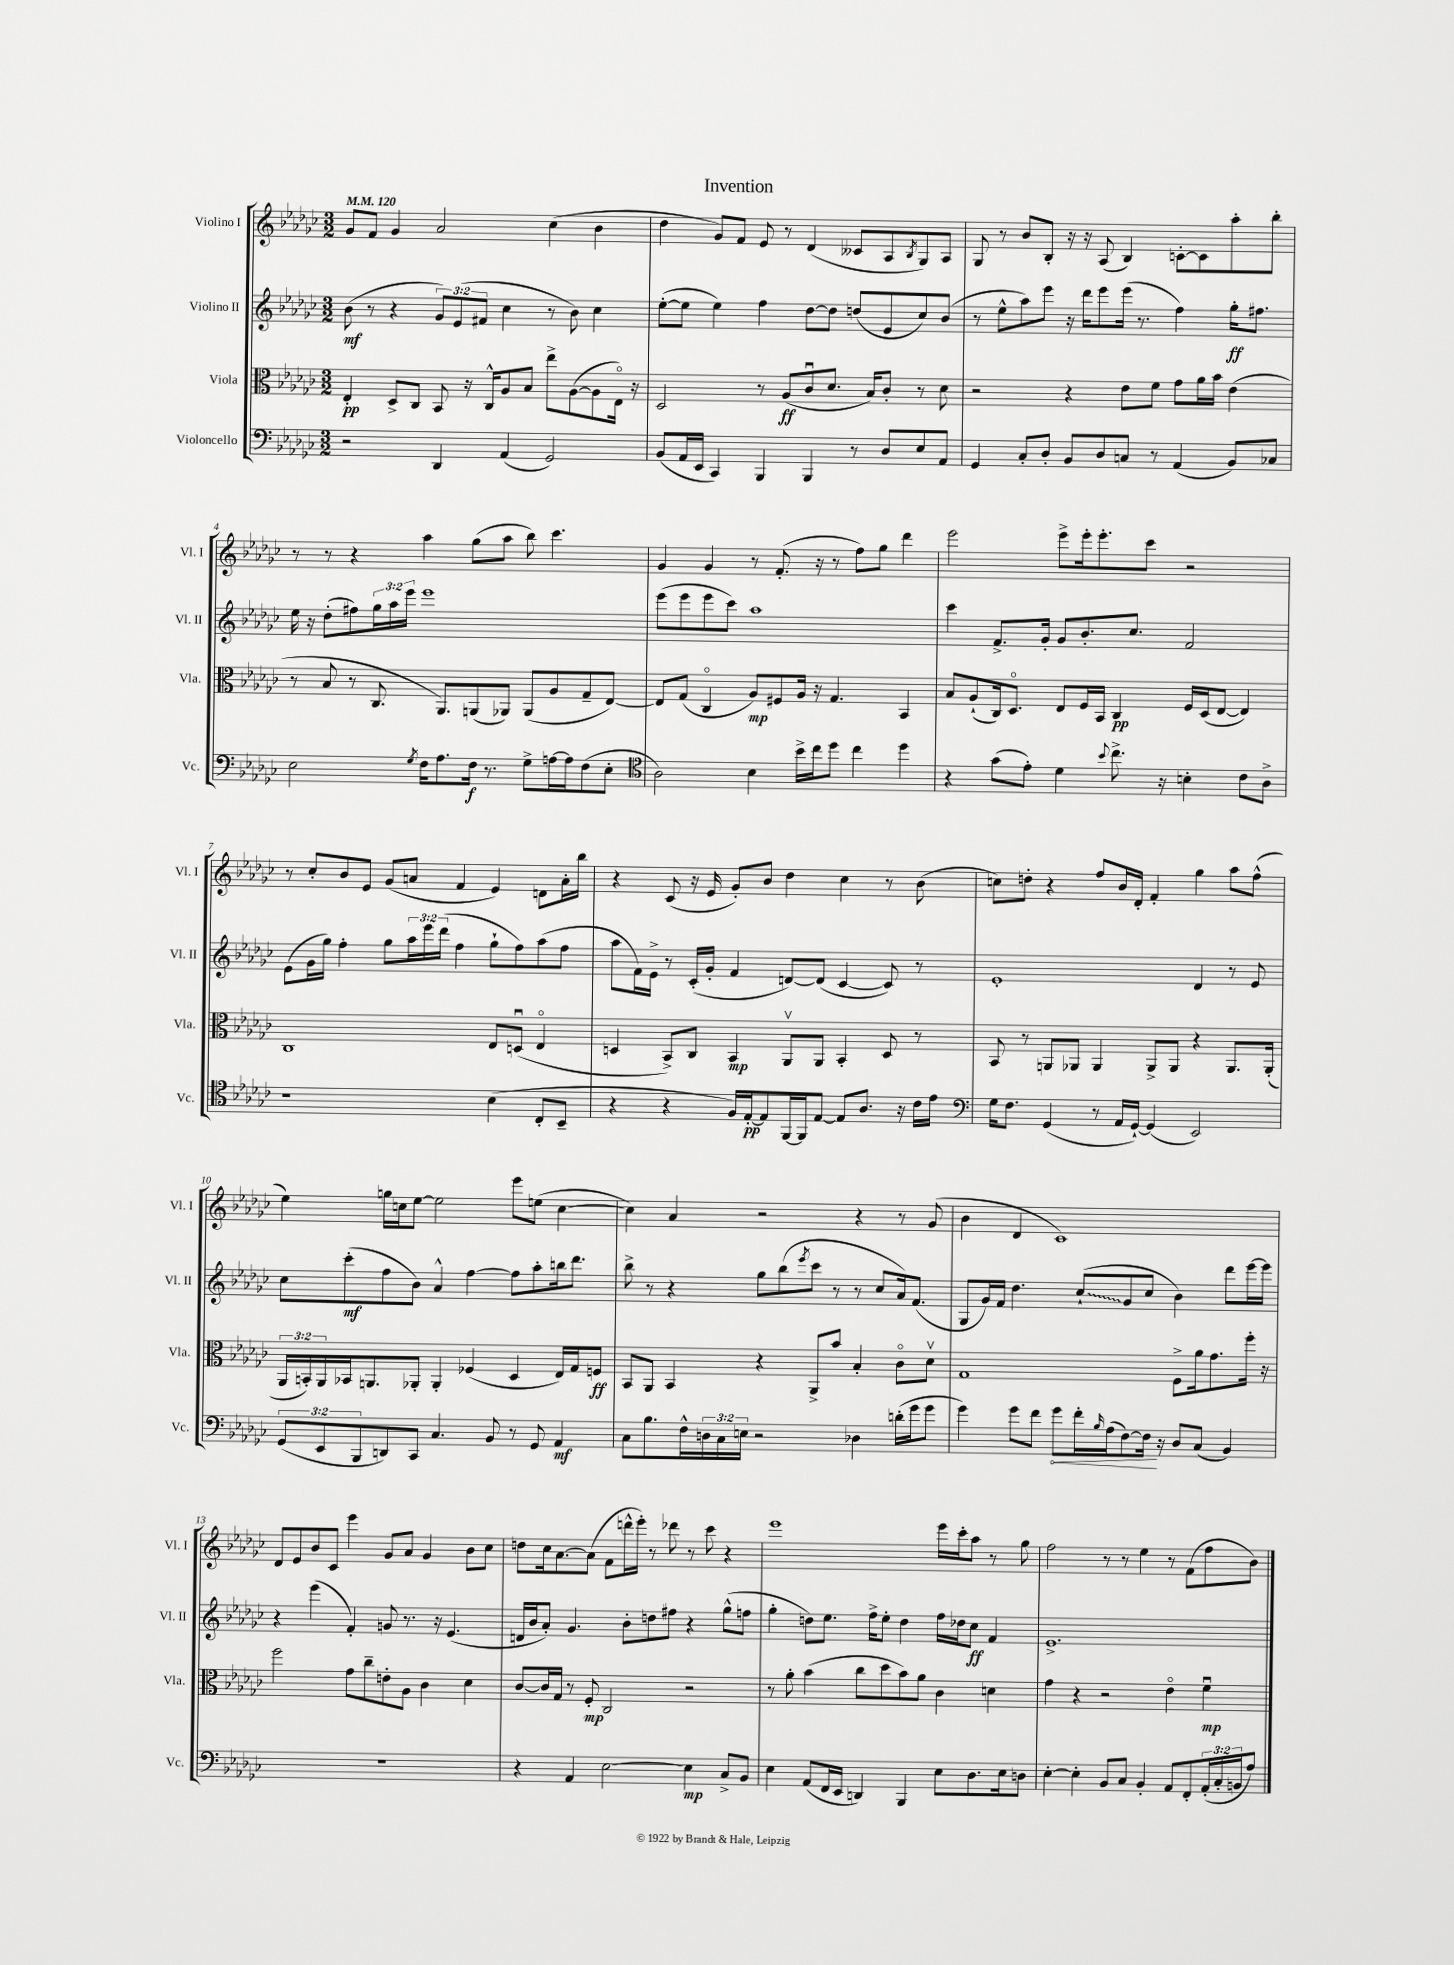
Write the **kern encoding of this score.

**kern	**kern	**kern	**kern
*staff4	*staff3	*staff2	*staff1
*clefF4	*clefC3	*clefG2	*clefG2
*k[b-e-a-d-g-c-]	*k[b-e-a-d-g-c-]	*k[b-e-a-d-g-c-]	*k[b-e-a-d-g-c-]
*M3/2	*M3/2	*M3/2	*M3/2
*MM120	*MM120	*MM120	*MM120
2r	4E-'	(8b-	8g-
.	.	8r	8f
.	8D-^	4r	4g-
.	8C-	.	.
4DD-	8BB-	12g-)	2a-
.	.	(12e-	.
.	16r	.	.
.	.	12f#	.
.	16C-^^	.	.
(4AA-	8A-	4cc-	.
.	8B-	.	.
2GG-)	8ee-^	8r	(4cc-
.	([8A-	8b-)	.
.	8A-]	4cc-	4b-
.	16E-o)	.	.
.	16r	.	.
=	=	=	=
(8BB-	2D-	([8ee-'	4dd-
16AA-	.	8ee-]	.
16EE-	.	.	.
4CC-)	.	4ee-)	8g-)
.	.	.	8f
4BBB-	8r	4ff	8e-
.	(8A-	.	8r
4BBB-	8c-u	[8dd-	(4d-
.	8.d-	8dd-]	.
8r	.	(8dd	8c--
.	16B-)	.	.
8D-	8c-'	8e-	8A-
.	.	.	8qB-
8E-	8r	8cc-)	8G-)
8AA-	8d-	(8b-	8A-
=	=	=	=
4GG-	2r	8r	8G-
.	.	8ee-^^	8r
8C-'	.	8aa-)	8b-
8D-'	.	8eee-	8B-'
8BB-	4r	16r	16r
.	.	16ddd-	16r
8D-	.	8eee-	(8A-
8C	8e-	(16eee-	4B-)
.	.	8.r	.
8r	8f	.	.
(4AA-	8g-	4ff)	[8c'
.	16a-	.	8c]
.	16b-	.	.
8BB-)	(4e-	16gg-'	8aa-'
.	.	8.ff#	.
8C-	.	.	8bb-'
=	=	=	=
2E-	8r	16ee-	8r
.	.	16r	.
.	8B-	(8dd-'	8r
.	8r	8ff#)	4r
.	8.C-	24gg-	.
.	.	24aa-	.
.	.	24eee-	.
8qG-	.	.	.
16F	.	1eee-	4aa-
8.A-	8.AA-)	.	.
16F	(8AA	.	(8gg-
8.r	.	.	.
.	8AA-)	.	8aa-
8G-^	(8AA-	.	8bb-)
[16A	8A-	.	4.ccc-
16A]	.	.	.
(8F	8G-~	.	.
8E-'	[8E-)	.	.
=	=	=	=
*clefC4	*	*	*
2A-)	8E-]	(8eee-	4g-
.	(8G-	8eee-	.
.	4C-o	8eee-	4g-
.	.	8ccc-)	.
4B-	8A-)	1aa-	8r
.	8F#	.	(8.f'
16b-^	16A-	.	.
16cc-	16r	.	16r
8dd-	4.G-	.	8r
4cc-	.	.	8ff)
.	.	.	8gg-
4dd-	4BB-	.	4ddd-
=	=	=	=
4r	8B-	4ccc-	2eee-
.	(8A-`	.	.
(8g-	16C-)	8.f^	.
.	8.D-o	.	.
8e-')	.	.	.
.	.	16g-'	.
4d-	8E-	8g-	8eee-^
.	16F	8.b-'	16eee-'
.	16BB-	.	8.eee-'
8qqb-	.	.	.
8.cc-^	4C-	.	.
.	.	8.cc-	.
.	.	.	8ccc-
16r	.	.	.
4B'	16F	2f	2r
.	(16D-	.	.
.	[8E-	.	.
8c-	4E-])	.	.
8A-^	.	.	.
=	=	=	=
1r	1C-	(8e-	8r
.	.	16g-	8cc-'
.	.	16gg-)	.
.	.	4ff'	8b-
.	.	.	8e-
.	.	8gg-	(8g-
.	.	24aa-	8a
.	.	24eee-	.
.	.	(24ddd-	.
.	.	4ff	4f
(4B-	8E-	8gg-`	4e-)
.	(8Du	8ff)	.
8C-'	4E-o	(8aa-	8d
8BB-~	.	8ff	16a'
.	.	.	16bb-
=	=	=	=
4r	4D	8aa-	4r
.	.	16f)	.
.	.	16e-^	.
4r	8BB-^)	8r	(8c-
.	8C-	(16c-'	16r
.	.	16g-'	16e-
16F)	4BB-	4f	8g-')
[16E-'	.	.	.
8E-]	.	.	8b-
[16FF	8AA-v	[8d)	4dd-
16FF]	.	.	.
[8E-	8AA-	(8d]	.
8E-]	4BB-'	[4c-	4cc-
8.A-	.	.	.
.	8D	8c-])	8r
16r	.	.	.
16c-	8r	8r	(8b-
16e-	.	.	.
=	=	=	=
*clefF4	*	*	*
16G-	8BB-	1e-'	8cc)
8.F	.	.	.
.	8r	.	8dd'
(4GG-	8AA	.	4r
.	8AA-	.	.
8r	4AA-	.	8ff
16AA-	.	.	16b-
[16GG-`)	.	.	16d-'
(4GG-]	8AA-^	.	4f'
.	8AA-	.	.
2EE-)	4r	4d-	4gg-
.	8.AA-	8r	8aa-
.	.	8e-	(8ff^^
.	(16AA-'	.	.
=	=	=	=
(12GG-	24AA-	8cc-	4ee-)
.	24BB')	.	.
12EE-	24AA-	.	.
.	16BB-	(8ccc-'	.
12BBB-	.	.	.
.	8.AA	.	.
8DD)	.	8ff	16gg
.	.	.	16cc
8CC-	8AA-'	8b-)	[8ee-
4.C-	4AA-'	4a-^^	2ee-]
.	(4F-	[4ff	.
8BB-	.	.	.
8r	4D-	8ff]	8eee-
8GG-	.	8aa-'	(8ee
4AA-	16E-)	16bb	[4cc
.	16G-	8.ddd-	.
.	8F	.	.
=	=	=	=
8C-	8BB-	8bb-^	4cc])
8.B-	8AA-	8r	.
.	4BB-	4r	4a-
16F^^	.	.	.
24D	.	.	.
24C-	.	.	.
24E	.	.	.
2r	4r	8gg-	2r
.	.	(8bb-	.
.	.	8qeee-	.
.	8AA-^	8ccc-	.
.	8b-	8r	.
4D-	4B-'	8r	4r
.	.	8cc-	.
(16d'	8c-o	16a-)	8r
16g-	.	(8.f	.
8g-	8d-v	.	(8g-
=	=	=	=
4g-)	1G-	8G-	4b-
.	.	16g-)	.
.	.	16f	.
8g-	.	4.dd-	4d-
8f	.	.	.
8g-	.	.	1c-)
16f'	.	(8cc-`	.
16qqB-	.	.	.
(16A-	.	.	.
[8F)	.	8g-	.
16F]	.	8cc-	.
16r	.	.	.
8D-	8F^	4b-)	.
(8C-	16a-	.	.
.	8.g-	.	.
4BB-)	.	8ddd-	.
.	16ff'	[16eee-	.
.	16r	16eee-]	.
=	=	=	=
1.r	2ff	4r	8d-
.	.	.	8e-
.	.	(4eee-	8b-
.	.	.	8c-
.	8g-	4f')	4eee-
.	8cc-~	.	.
.	8e'	8g	8g-
.	8A-	8.r	8a-
.	4c-	.	4g-
.	.	16r	.
.	.	(4.e-	.
.	4d-	.	8b-
.	.	.	8cc-
=	=	=	=
4r	[8c-	16d	8dd
.	.	16b-	.
.	16c-]	8a-')	16cc-
.	16G-	.	[8.a-
4AA-	8r	4.g-	.
.	8F'	.	(8a-]
[2E-	2C-	.	8f
.	.	8b-'	16ddd^^
.	.	.	16eee-')
.	.	8dd	8r
.	.	8ff#	8ddd-
4E-]	2r	4r	8r
.	.	.	8ccc-
8C-^	.	(8gg-^^	4r
8BB-	.	8ff	.
=	=	=	=
4E-	8r	4gg-'	1eee-
.	8a-'	.	.
(8AA-	(4b-	8dd)	.
16FF	.	8.ee-	.
16EE-	.	.	.
4DD)	8cc-	.	.
.	.	16ff^	.
.	8dd-	8ee-'	.
4BBB-	8b-)	4dd	.
.	8a-	.	.
8E-	4c-	16ff	16eee-
.	.	16dd-	16ccc-'
8.D-	.	8cc-	8aa-
.	4d	4f	8r
16E-	.	.	.
8D	.	.	8gg-
=	=	=	=
[4E-'	4g-	1.e-^	2ff
4E-']	4r	.	.
8BB-	2r	.	8r
8C-	.	.	8r
4BB-'	.	.	4ee-
8AA-	4e-o	.	8r
8FF'	.	.	(8f
(24AA-'	4fu	.	8ff
24C-'	.	.	.
24BB	.	.	.
8A-)	.	.	8b-)
==	==	==	==
*-	*-	*-	*-
